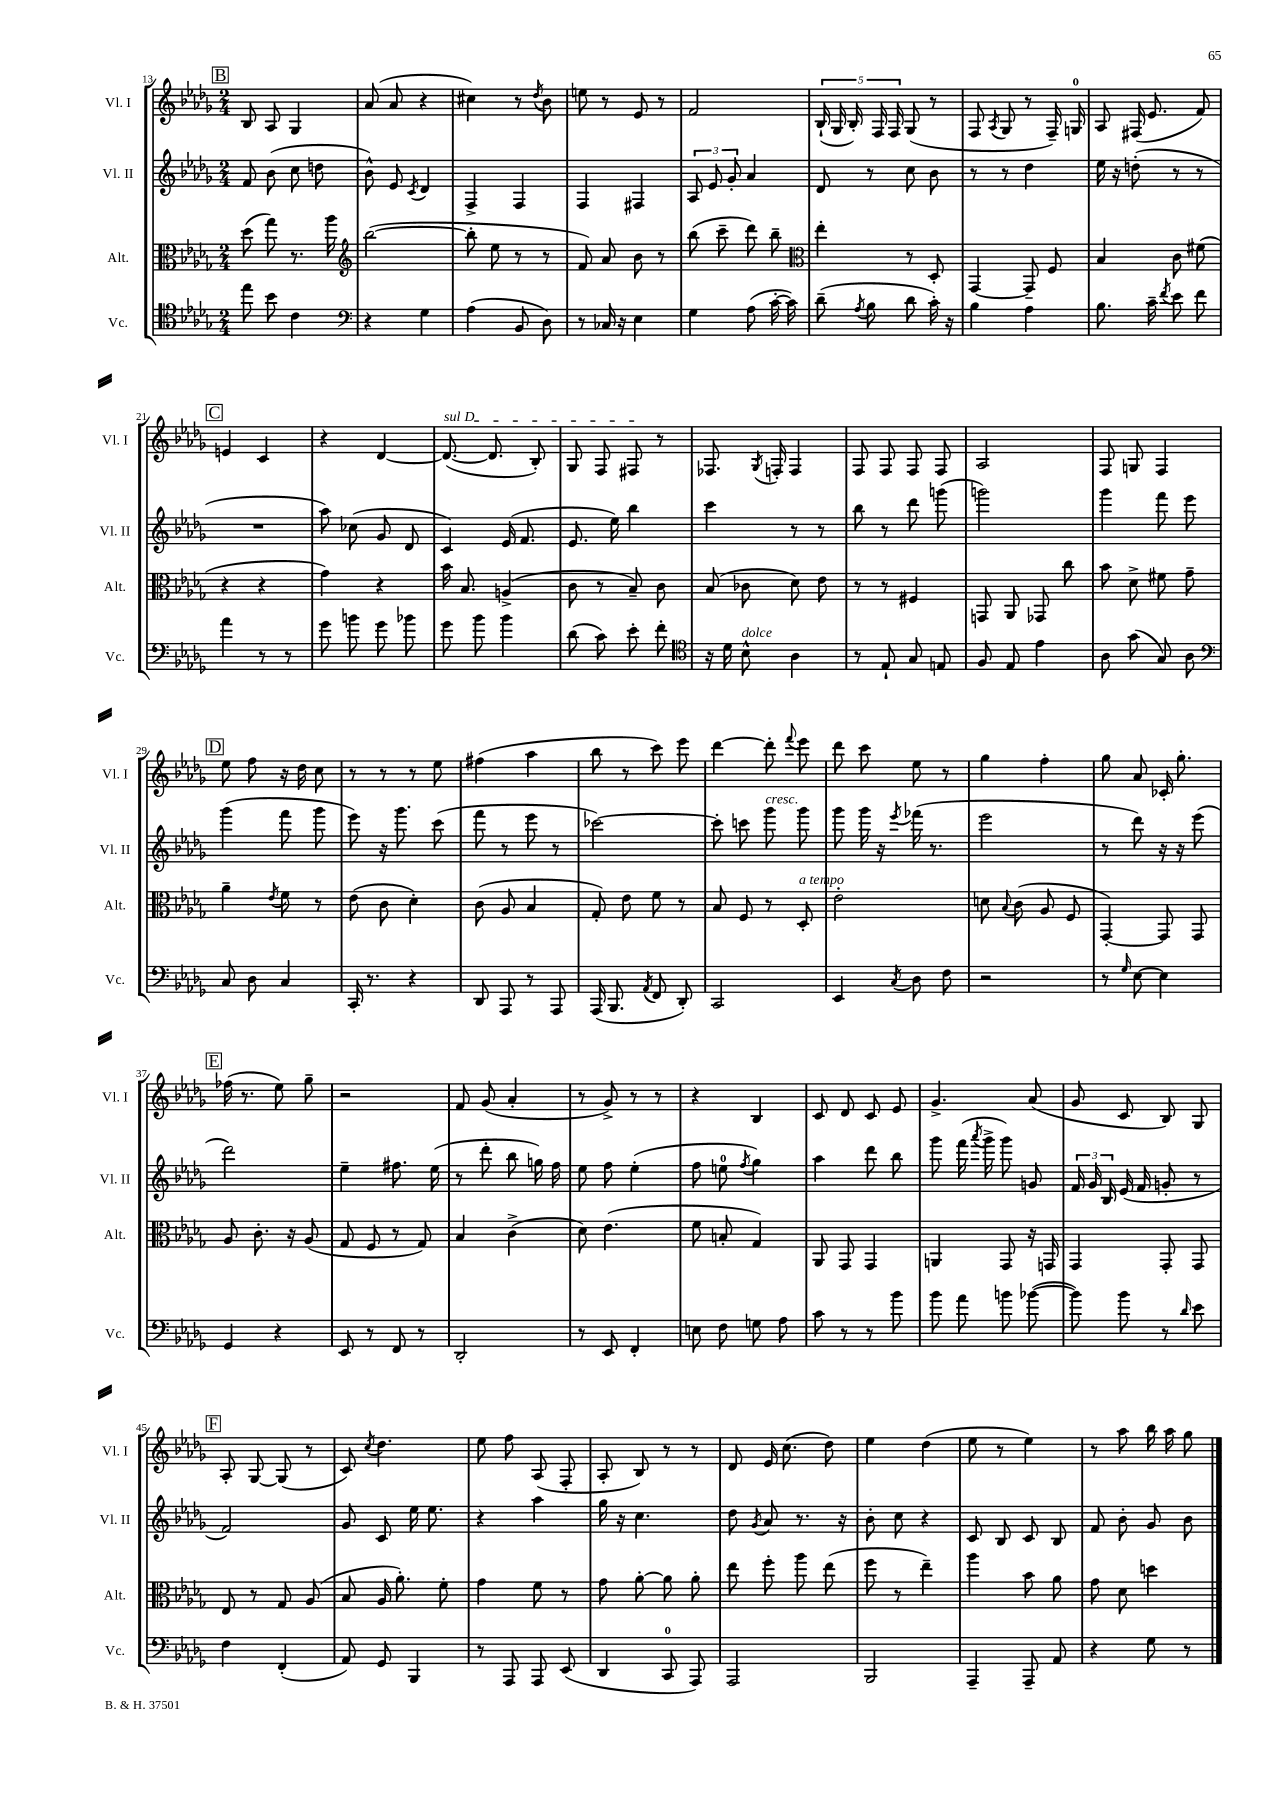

**kern	**kern	**kern	**kern
*part4	*part3	*part2	*part1
*staff4	*staff3	*staff2	*staff1
*I"Vc.	*I"Alt.	*I"Vl. II	*I"Vl. I
*I'Vc.	*I'Alt.	*I'Vl. II	*I'Vl. I
*clefC4	*clefC3	*clefG2	*clefG2
*k[b-e-a-d-g-]	*k[b-e-a-d-g-]	*k[b-e-a-d-g-]	*k[b-e-a-d-g-]
*M2/4	*M2/4	*M2/4	*M2/4
!!LO:REH:place=s1:t=B
=13	=13	=13	=13
8ee-\	(8dd-\	8f/	8B-/
8b-\	8gg-\)	(8b-\	8A-/
4c\	8.r	8cc\	4G-/
.	.	8ddn\	.
.	16aa-\	.	.
=14	=14	=14	=14
*clefF4	*clefG2	*	*
4r	([2bb-\	8b-^^\)	(8a-/
.	.	8e-/	8a-/
.	.	8qc/	.
4G-\	.	4d-/	4r
=15	=15	=15	=15
(4A-\	8bb-'\]	4F^/	4cc#X\)
.	8ee-\	.	.
8BB-/	8r	4F/	8r
.	.	.	8qdd-/
8D-\)	8r	.	8b-\
=16	=16	=16	=16
8r	8f/)	4F/	8een\
16C-X/	8a-/	.	8r
16r	.	.	.
4E-\	8b-\	4F#X/	8e-/
.	8r	.	8r
=17	=17	=17	=17
4G-\	(8bb-\	12A-/	2f/
.	.	12e-/	.
.	8ccc~\	.	.
.	.	12g-'/	.
(8A-\	8ddd-\)	4a-/	.
[16c'\	8bb-~\	.	.
16c\])	.	.	.
=18	=18	=18	=18
*	*clefC3	*	*
(8d-~\	4ee-'\	8d-/	(20B-`/
.	.	.	20G-/
.	.	.	20B-'/)
8qA-/	.	.	.
8B-\	.	8r	.
.	.	.	20F/
.	.	.	20F/
8d-\	8r	8cc\	(8G-/
16c'\)	8D-'/	8b-\	8r
16r	.	.	.
=19	=19	=19	=19
4B-\	[4GG-/	8r	8F/
.	.	.	8qA-/
.	.	8r	8G-/
4A-\	8GG-~/]	4dd-\	8r
.	8F/	.	16F~/)
.	.	.	16Gn/
=20	=20	=20	=20
8.B-\	4B-/	16ee-\	8A-/
.	.	16r	.
.	.	(8ddn'\	(16F#X/
16c~\	.	.	8.e-/
8qf/	.	.	.
8e-\	8c\	8r	.
8f\	(8f#X\	8r	8f/)
!!LO:LB:g=z
!!LO:REH:place=s1:t=C
=21	=21	=21	=21
4a-\	4r	2r	4en/
8r	4r	.	4c/
8r	.	.	.
=22	=22	=22	=22
8g-\	4g-\)	8aa-\)	4r
8bn\	.	(8cc-X\	.
8g-\	4r	8g-/	[4d-/
8b-X\	.	8d-/	.
=23	=23	=23	=23
!	!	!	!LO:TX:a:i:t=sul D
8g-\	16b-\	4c/)	(8.d-/_
.	8.B-/	.	.
8b-\	.	.	.
.	.	.	8.d-/]
4b-\	(4An^/	(16e-/	.
.	.	8.f/	.
.	.	.	8B-'/)
=24	=24	=24	=24
(8d-\	8c\	8.e-/	8G-/
8c\)	8r	.	8F/
.	.	16ee-\)	.
8e-'\	8B-~/)	4bb-\	8F#X/
8f'\	8c\	.	8r
=25	=25	=25	=25
*clefC4	*	*	*
16r	(8B-/	4ccc\	8.F-X/
16d-\	.	.	.
!LO:TX:a:i:t=dolce	!	!	!
8B-^^\	8c-X\	.	.
.	.	.	8qG-/
.	.	.	16Fn'/
4A-\	8d-\)	8r	4F/
.	8e-\	8r	.
=26	=26	=26	=26
8r	8r	8bb-\	8F/
8E-`/	8r	8r	8F/
8G-/	4F#X/	8ddd-\	8F/
8En/	.	(8gggn\	8F/
=27	=27	=27	=27
8F/	8GGn/	2gggn\)	2A-/
8E-/	8AA-/	.	.
4e-\	8GG-X/	.	.
.	8cc\	.	.
=28	=28	=28	=28
8A-\	8b-\	4ggg-\	8F/
(8g-\	8d-^\	.	8Gn/
8G-/)	8f#X\	8fff\	4F/
8A-\	8g-~\	8eee-\	.
!!LO:LB:g=z
!!LO:REH:place=s1:t=D
=29	=29	=29	=29
*clefF4	*	*	*
8C/	4a-~\	(4ggg-\	8ee-\
8D-\	.	.	8ff\
.	8qe-/	.	.
4C/	8f\	8fff\	16r
.	.	.	16dd-\
.	8r	8ggg-\	8cc\
=30	=30	=30	=30
16CC'/	(8e-\	8eee-\)	8r
8.r	.	.	.
.	8c\	16r	8r
.	.	8.ggg-\	.
4r	4d-'\)	.	8r
.	.	(8ccc\	8ee-\
=31	=31	=31	=31
8DD-/	(8c\	8fff\	(4ff#X\
8AAA-/	8A-/	8r	.
8r	4B-/	8eee-\	4aa-\
8AAA-/	.	8r	.
=32	=32	=32	=32
(16AAA-/	8G-'/)	[2ccc-X\)	8bb-\
8.BBB-/	.	.	.
.	8e-\	.	8r
8qAA-/	.	.	.
8FF/	8f\	.	8ccc\)
8DD-'/)	8r	.	8eee-\
=33	=33	=33	=33
2CC/	8B-/	8ccc-'\]	[4ddd-\
.	8F/	8cccn\	.
!	!	!LO:TX:a:i:t=cresc.	!
.	8r	8ggg-\	8ddd-'\]
.	.	.	8qqfff/
!	!LO:TX:a:i:t=a tempo	!	!
.	8D-'/	8ggg-\	8eee-\
=34	=34	=34	=34
4EE-/	2e-'\	8ggg-\	8ddd-\
.	.	16ggg-\	8ccc\
.	.	16r	.
8qC/	.	8qeee-/	.
8D-\	.	(16fff-X\	8ee-\
.	.	8.r	.
8F\	.	.	8r
=35	=35	=35	=35
2r	8dn\	2eee-\	4gg-\
.	8qqB-/	.	.
.	(8c\	.	.
.	8A-/	.	4ff'\
.	8F/	.	.
=36	=36	=36	=36
8r	[4GG-'/)	8r	8gg-\
16qqG-/	.	.	.
[8E-\	.	8ddd-\)	8a-/
4E-\]	8GG-/]	16r	16c-X'/
.	.	16r	8.gg-'\
.	8GG-/	(8eee-\	.
!!LO:LB:g=z
!!LO:REH:place=s1:t=E
=37	=37	=37	=37
4GG-/	8A-/	2ddd-\)	(16ff-X\
.	.	.	8.r
.	8.c'\	.	.
4r	.	.	8ee-\)
.	16r	.	.
.	(8A-/	.	8gg-~\
=38	=38	=38	=38
8EE-/	8G-/	4ee-~\	2r
8r	8F/	.	.
8FF/	8r	8.ff#X\	.
8r	8G-/)	.	.
.	.	(16ee-\	.
=39	=39	=39	=39
2DD-'/	4B-/	8r	8f/
.	.	8ddd-'\	(8g-/
.	(4c^\	8bb-\	4a-'/
.	.	16ggn\)	.
.	.	16ff\	.
=40	=40	=40	=40
8r	8d-\)	8ee-\	8r
8EE-/	(4.e-\	8ff\	8g-^/)
4FF'/	.	(4ee-'\	8r
.	.	.	8r
=41	=41	=41	=41
8En\	8f\	8ff\	4r
8F\	8Bn'/	8een\	.
.	.	8qff/	.
8Gn\	4G-/)	4gg-\)	4B-/
8A-\	.	.	.
=42	=42	=42	=42
8c\	8AA-/	4aa-\	8c/
8r	8GG-/	.	8d-/
8r	4GG-/	8ddd-\	8c/
8b-\	.	8bb-\	8e-/
=43	=43	=43	=43
8b-\	4AAn/	8ggg-\	4.g-^/
8a-\	.	(16fff\	.
.	.	8qaaa-/	.
.	.	16ggg-^\	.
8bn\	8GG-/	8ggg-\)	.
([8b-X\	16r	8gn/	(8a-/
.	16GGn/	.	.
=44	=44	=44	=44
8b-\])	4GG-/	24f/	8g-/
.	.	24g-/	.
.	.	24B-/	.
8b-\	.	(16e-/	8c/
.	.	16f/	.
8r	8GG-'/	8gn'/	8B-/)
16qqd-/	.	.	.
8e-\	8GG-/	8r	8G-/
!!LO:LB:g=z
!!LO:REH:place=s1:t=F
=45	=45	=45	=45
4F\	8E-/	2f/)	8A-'/
.	8r	.	[8G-/
(4FF'/	8G-/	.	(8G-/]
.	(8A-/	.	8r
=46	=46	=46	=46
8AA-/)	8B-/	8g-/	8c/)
.	.	.	8qcc/
8GG-/	16A-/	8c/	4.dd-\
.	8.a-'\)	.	.
4BBB-/	.	16ee-\	.
.	.	8.ee-\	.
.	8f'\	.	.
=47	=47	=47	=47
8r	4g-\	4r	8ee-\
8AAA-/	.	.	8ff\
8AAA-/	8f\	4aa-\	(8A-/
(8EE-/	8r	.	8F'/
=48	=48	=48	=48
4DD-/	8g-\	16gg-\	8A-'/
.	.	16r	.
.	[8a-'\	4.cc\	8B-/)
8CC/	8a-\]	.	8r
8AAA-/)	8a-'\	.	8r
=49	=49	=49	=49
2AAA-/	8ee-\	8dd-\	8d-/
.	.	8qg-/	.
.	8ff'\	8a-/	16e-/
.	.	.	(8.cc\
.	8aa-\	8.r	.
.	(8ee-\	.	8dd-\)
.	.	16r	.
=50	=50	=50	=50
2BBB-/	8ff\	8b-'\	4ee-\
.	8r	8cc\	.
.	4ee-~\)	4r	(4dd-\
=51	=51	=51	=51
4AAA-~/	4aa-\	8c/	8ee-\
.	.	8B-/	8r
8AAA-~/	8b-\	8c/	4ee-\)
8AA-/	8a-\	8B-/	.
=52	=52	=52	=52
4r	8g-\	8f/	8r
.	8d-\	8b-'\	8aa-\
8G-\	4ddn\	8g-/	16bb-\
.	.	.	16aa-\
8r	.	8b-\	8gg-\
==	==	==	==
*-	*-	*-	*-
